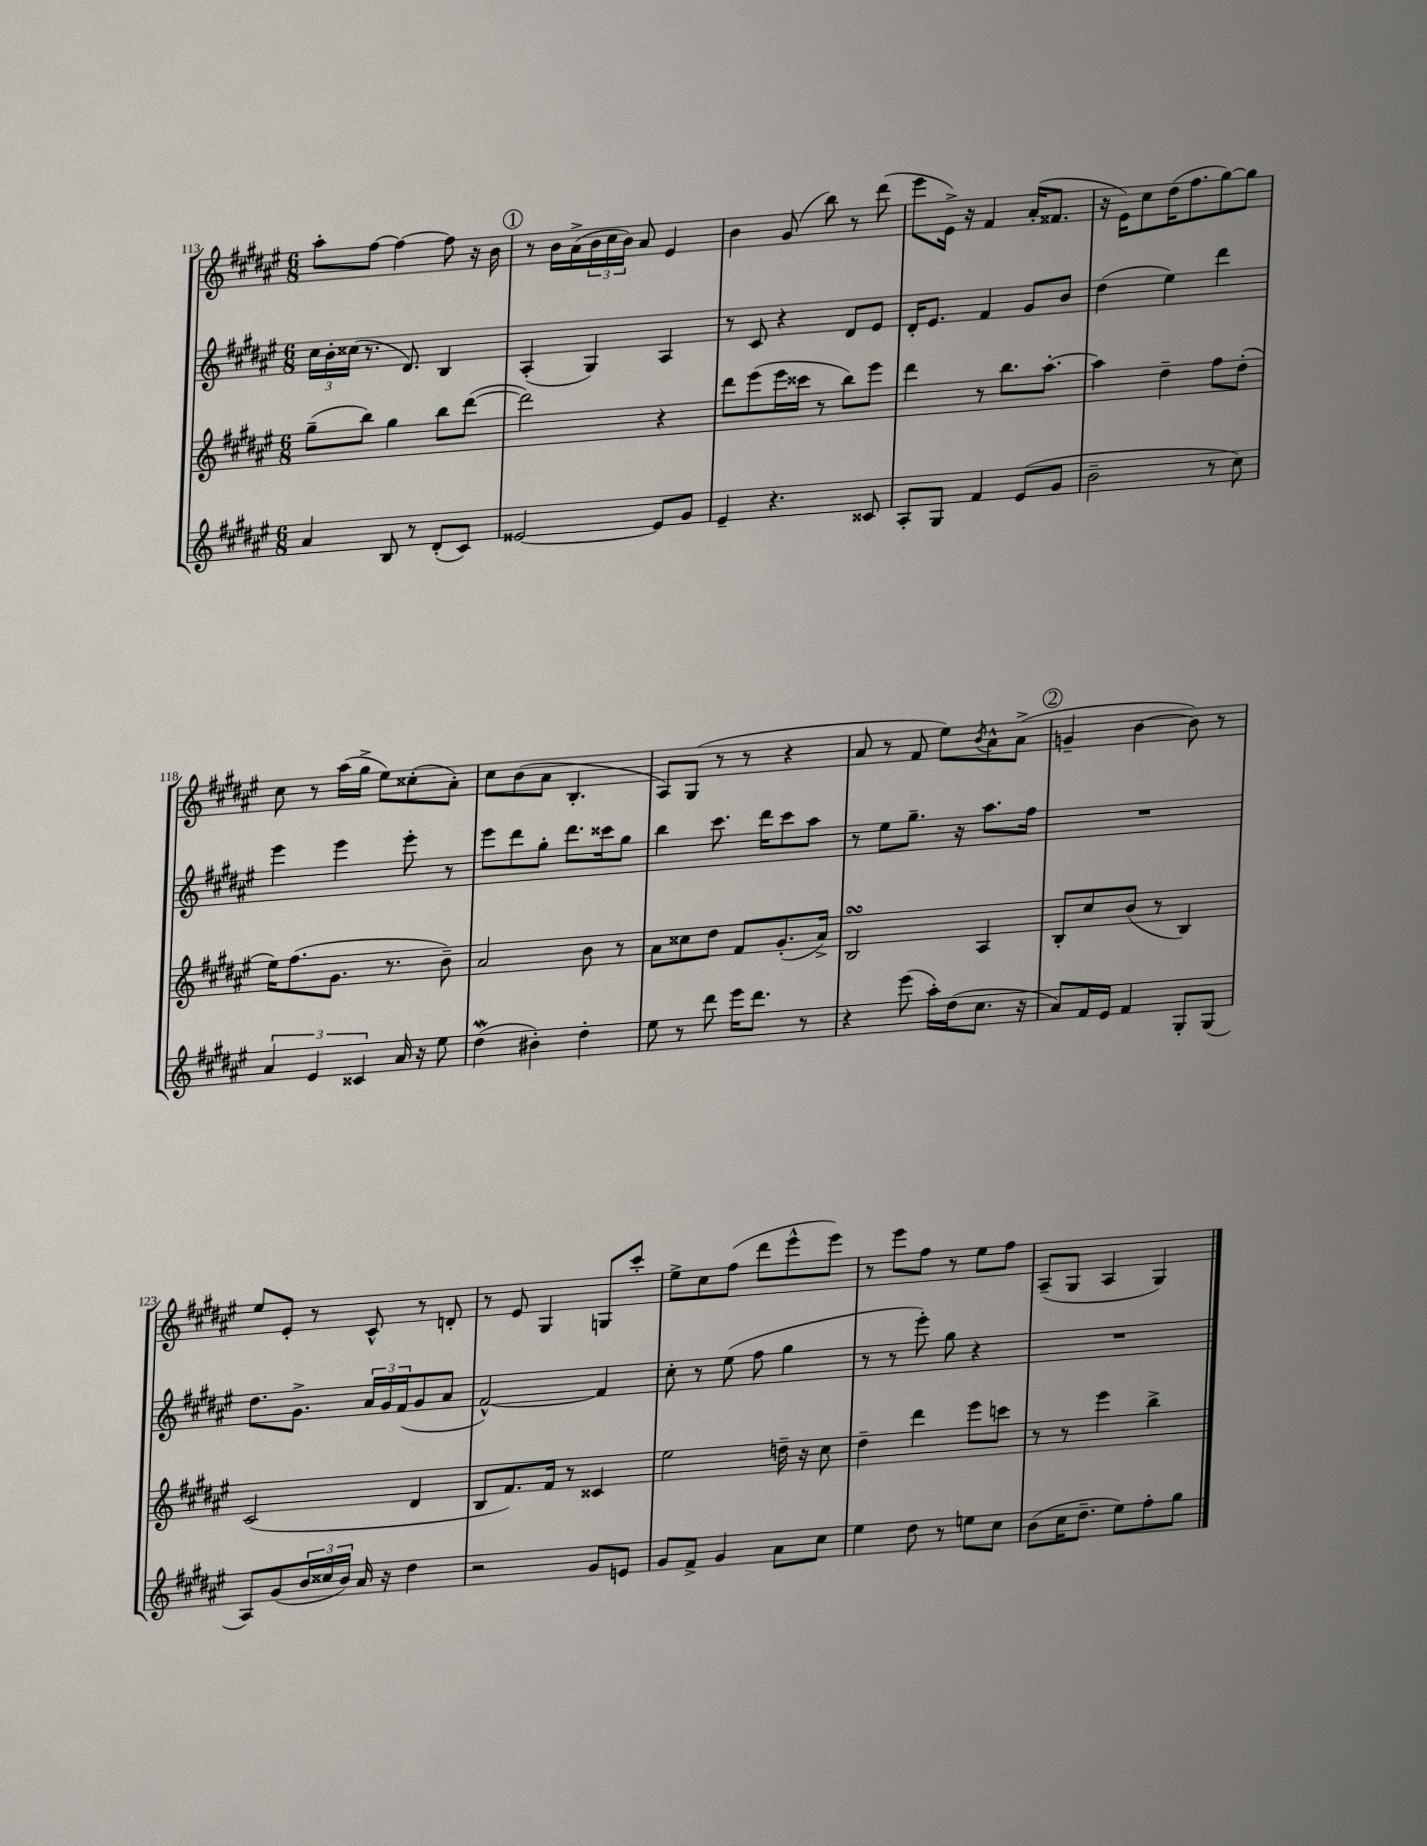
<<
\new StaffGroup <<
\new Staff = "s0" {
    \clef treble \key fis \major \numericTimeSignature \time 6/8
    ais''8-. fis''8~ fis''4~ fis''8 r16 b'16 |
    \mark \markup { \circle "1" } r8 b'16 ais'16->( \tuplet 3/2 { b'16 cis''16 b'16) } ais'8 eis'4 |
    b'4 gis'8( b''8) r8 dis'''8( |
    eis'''8 eis'16->) r16 fis'4 ais'16-.( fisis'8. |
    r16 eis'16) cis''8 dis''16( fis''8. gis''8~) gis''8 |
    cis''8 r8 ais''16( gis''16-> eis''8) cisis''8-.( ais'8-.) |
    cis''8 b'8( ais'8 b4.-. |
    ais8) gis8( r8 r8 r4 |
    ais'8 r8 fis'8 eis''8) \acciaccatura { b'8 } ais'8-^ ais'8->( |
    \mark \markup { \circle "2" } g'4-- b'4~ b'8) r8 |
    eis''8 eis'8-. r8 cis'8-^ r8 d'8-. |
    r8 eis'8 gis4 g8 cis'''8-. |
    eis''8-> cis''8 fis''8( dis'''8 eis'''8-^ eis'''8) |
    r8 eis'''8 fis''8 r8 eis''8 fis''8 |
    ais8--( gis8 ais4 gis4) \bar "|." |
}
\new Staff = "s1" {
    \clef treble \key fis \major \numericTimeSignature \time 6/8
    \tuplet 3/2 { cis''16 b'16-. cisis''16( } r8. dis'8.) b4 |
    \mark \markup { \circle "1" } ais4-.( gis4) ais4 |
    r8 cis'8 r4 dis'8 eis'8 |
    dis'16-. eis'8. fis'4 gis'8 b'8 |
    dis''4( eis''4) dis'''4 |
    eis'''4 eis'''4 eis'''8-. r8 |
    eis'''8 dis'''8 gis''8-. dis'''8. cisis'''16 gis''8 |
    b''4 cis'''8. dis'''16 cis'''8 ais''8 |
    r8 eis''8 gis''8.-- r16 ais''8. fis''16 |
    \mark \markup { \circle "2" } R2. |
    dis''8. gis'8.-> \tuplet 3/2 { ais'16 gis'16 fis'16( } gis'8 ais'8 |
    fis'2~-^) fis'4 |
    cis''8-. r8 eis''8( fis''8 gis''4 |
    r8 r8 eis'''8-.) gis''8 r4 |
    R2. \bar "|." |
}
\new Staff = "s2" {
    \clef treble \key fis \major \numericTimeSignature \time 6/8
    gis''8--( b''8) gis''4 b''8 dis'''8~( |
    \mark \markup { \circle "1" } dis'''2) r4 |
    dis'''8 eis'''8( eis'''16 cisis'''16 r8 b''8) eis'''8 |
    dis'''4 r8 b''8. ais''8.~-. |
    ais''4 dis''4-- fis''8 dis''8-.( |
    eis''16) fis''8.( gis'8. r8. b'8--) |
    ais'2 b'8 r8 |
    ais'8 cisis''8 dis''8 fis'8 gis'8.-.( ais'16->) |
    b2\turn ais4 |
    \mark \markup { \circle "2" } b8-. cis''8 b'8( r8 b4) |
    cis'2( dis'4 |
    b8 fis'8.) fis'16 r8 cisis'4 |
    eis''2 d''16-- r16 cis''8 |
    dis''4-- dis'''4 eis'''8 c'''8 |
    r8 r8 eis'''4 b''4-> \bar "|." |
}
\new Staff = "s3" {
    \clef treble \key fis \major \numericTimeSignature \time 6/8
    ais'4 b8 r8 dis'8-.( cis'8) |
    \mark \markup { \circle "1" } eisis'2~ eisis'8 gis'8 |
    eis'4-- r4. cisis'8 |
    ais8-. gis8 fis'4 eis'8( gis'8 |
    b'2-- r8 cis''8) |
    \tuplet 3/2 { ais'4 eis'4 cisis'4 } ais'16 r16 eis''8 |
    dis''4\mordent( bis'4-.) dis''4-. |
    eis''8 r8 dis'''8 eis'''16 dis'''8. r8 |
    r4 eis'''8( ais''16-.) dis''16( cis''8. r16 |
    \mark \markup { \circle "2" } ais'8) fis'16 eis'16 fis'4 gis8-. gis8( |
    ais8) gis'8( \tuplet 3/2 { b'16 cisis''16 b'16) } ais'16 r16 dis''4 |
    r2 gis'8 e'8 |
    gis'8 fis'8-> gis'4 ais'8 cis''8 |
    eis''4 dis''8 r8 e''8 cis''8 |
    b'8( cis''16 dis''8.-- eis''8) fis''8-. gis''8 \bar "|." |
}
>>
>>
\layout { \context { \Score currentBarNumber = #113 } }
